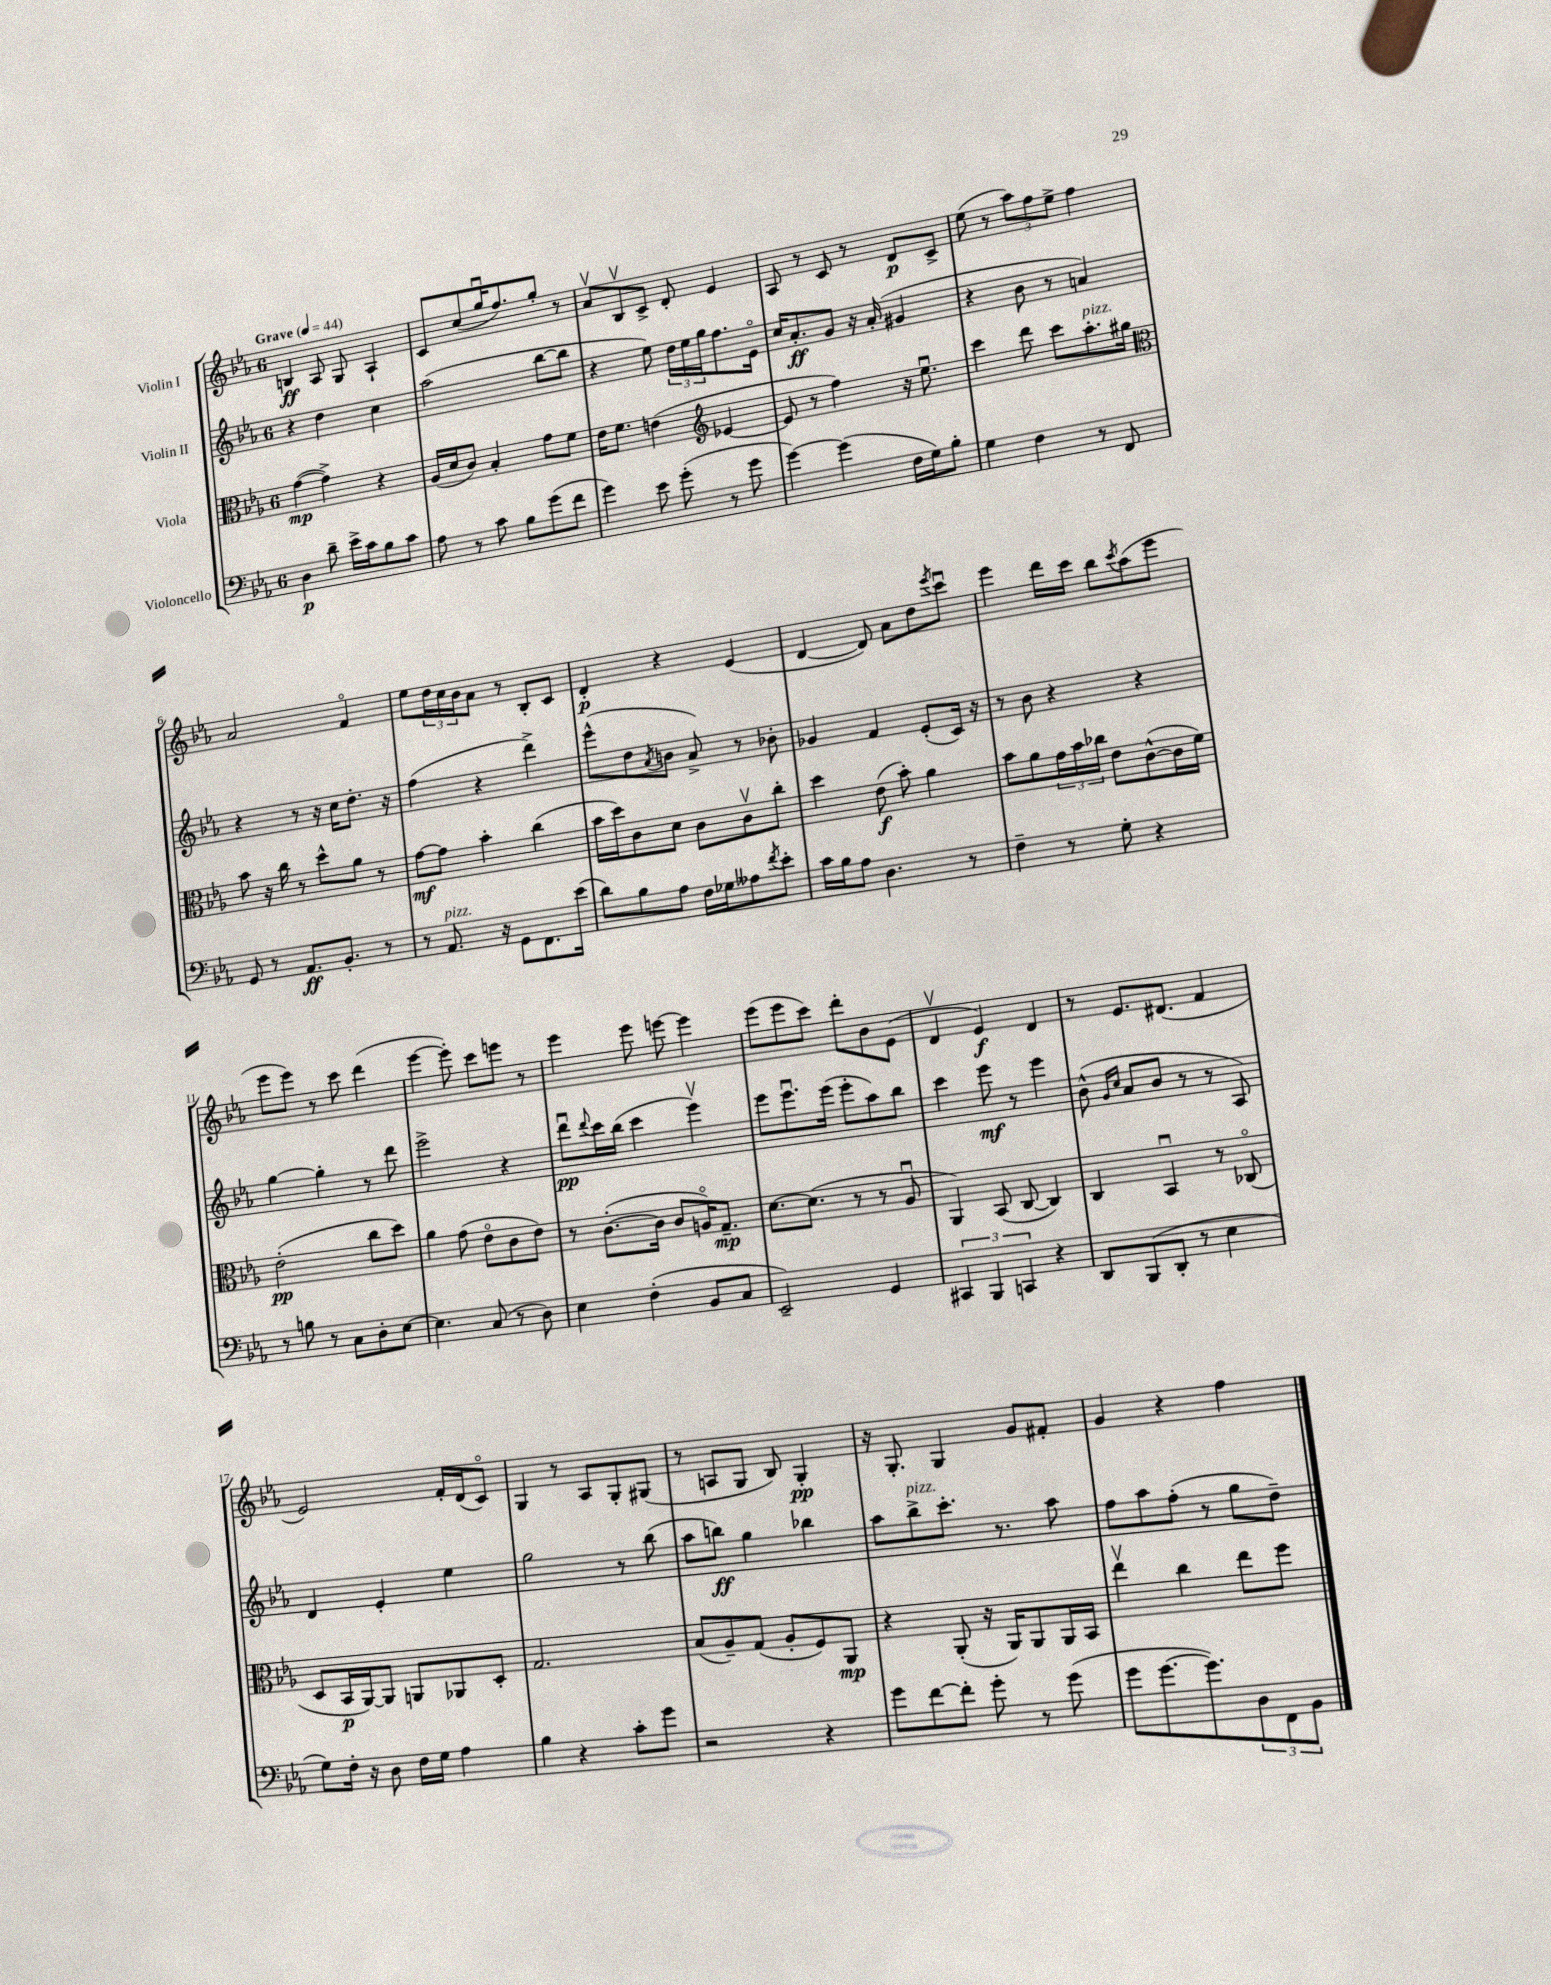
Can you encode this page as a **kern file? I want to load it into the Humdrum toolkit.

**kern	**dynam	**kern	**dynam	**kern	**dynam	**kern	**dynam
*part4	*part4	*part3	*part3	*part2	*part2	*part1	*part1
*staff4	*staff4	*staff3	*staff3	*staff2	*staff2	*staff1	*staff1
*I"Violoncello	*	*I"Viola	*	*I"Violin II	*	*I"Violin I	*
*clefF4	*	*clefC3	*	*clefG2	*	*clefG2	*
*k[b-e-a-]	*	*k[b-e-a-]	*	*k[b-e-a-]	*	*k[b-e-a-]	*
*M6/8	*	*M6/8	*	*M6/8	*	*M6/8	*
*MM44	*	*MM44	*	*MM44	*	*MM44	*
=1	=1	=1	=1	=1	=1	=1	=1
!	!	!	!	!	!	!LO:TX:a:B:t=Grave	!
4D\	p	([4g\	mp	4r	.	4Bn/	ff
8d~\	.	4g^\])	.	4dd\	.	8A-/	.
16e-^\LL	.	.	.	.	.	8G/	.
16c\J	.	.	.	.	.	.	.
8B-\	.	4r	.	4cc\	.	4A-`/	.
8c\J	.	.	.	.	.	.	.
=2	=2	=2	=2	=2	=2	=2	=2
8A-\	.	(16A-/LL	.	(2aa-\	.	8c/L	.
.	.	16d/J	.	.	.	.	.
8r	.	8c/J)	.	.	.	(8cc/	.
8c\	.	4B-'/	.	.	.	16ggu/K	.
.	.	.	.	.	.	8.ff/)	.
8B-\L	.	.	.	.	.	.	.
(8g\	.	8g\L	.	[8bb-\L	.	8gg'/J	.
8f\J	.	8f\J	.	8bb-\J]	.	8r	.
=3	=3	=3	=3	=3	=3	=3	=3
4g\)	.	16e-\KL	.	4r	.	8a-v/L	.
.	.	8.f\J	.	.	.	.	.
.	.	.	.	.	.	8B-v/	.
8e-\	.	(4en\	.	8ee-\)	.	8c^/J	.
(8g'\	.	.	.	24dd\LL	.	8d'/	.
.	.	.	.	24ee-\	.	.	.
.	.	.	.	24gg\J	.	.	.
*	*	*clefG2	*	*	*	*	*
8r	.	[4e-X/	.	8.ff\	.	4e-/	.
8g\	.	.	.	.	.	.	.
.	.	.	.	16e-\Jk	.	.	.
=4	=4	=4	=4	=4	=4	=4	=4
[4g\)	.	8e-/]	.	16cc/KL	.	8A-/	.
.	.	.	.	8.a-'/	ff	.	.
.	.	8r	.	.	.	8r	.
(4g\]	.	4ff\)	.	8g/J	.	8c/	.
.	.	.	.	16r	.	8r	.
.	.	.	.	(16a-'/	.	.	.
16F\LL	.	16r	.	4g#X/	.	8d/L	p
16G\J)	.	8.ee-u\	.	.	.	.	.
8B-'\J	.	.	.	.	.	8c^/J	.
=5	=5	=5	=5	=5	=5	=5	=5
4G\	.	4ccc\	.	4r	.	(8ee-\	.
.	.	.	.	.	.	8r	.
4F\	.	8ddd\	.	8b-\	.	12aa-\L)	.
.	.	.	.	.	.	12ff\	.
.	.	8ccc\L	.	8r	.	.	.
.	.	.	.	.	.	12ee-^\J	.
!	!	!LO:TX:a:i:t=pizz.	!	!	!	!	!
8r	.	8.aa-'\	.	4an/)	.	4ff\	.
8FF/	.	.	.	.	.	.	.
.	.	16gg#X\Jk	.	.	.	.	.
!!LO:LB:g=z
=6	=6	=6	=6	=6	=6	=6	=6
*	*	*clefC3	*	*	*	*	*
8GG/	.	8b-\	.	4r	.	2a-/	.
8r	.	16r	.	.	.	.	.
.	.	16cc\	.	.	.	.	.
8.AA-/L	ff	8r	.	8r	.	.	.
.	.	8dd^^\L	.	16r	.	.	.
8.BB-'/J	.	.	.	16cc\KL	.	.	.
.	.	8a-\J	.	8.dd'\J	.	4f/	.
8r	.	8r	.	.	.	.	.
.	.	.	.	16r	.	.	.
=7	=7	=7	=7	=7	=7	=7	=7
8r	.	[8g\L	mf	(4ff\	.	8ee-\L	.
!LO:TX:a:i:t=pizz.	!	!	!	!	!	!	!
8.AA-/	.	8g\J]	.	.	.	24dd\L	.
.	.	.	.	.	.	24cc\	.
.	.	.	.	.	.	24b-\J	.
.	.	4b-'\	.	4r	.	8a-\J	.
16r	.	.	.	.	.	.	.
8GG\L	.	.	.	.	.	8r	.
8.FF\	.	(4cc\	.	4ddd^\)	.	8B-'/L	.
.	.	.	.	.	.	8c/J	.
(16e-\Jk	.	.	.	.	.	.	.
=8	=8	=8	=8	=8	=8	=8	=8
8d\L)	.	16b-\LL	.	(8eee-^^\L	.	4d'/	p
.	.	16dd\J)	.	.	.	.	.
8B-\	.	8c\	.	8dd\	.	.	.
.	.	.	.	8qa-/	.	.	.
8A-\J	.	8d\J	.	8bn\J	.	4r	.
16F\LL	.	8c\L	.	8a-^/)	.	.	.
16G-X\J	.	.	.	.	.	.	.
8A--X\	.	8cv\	.	8r	.	(4e-/	.
8qf/	.	.	.	.	.	.	.
8e-'\J	.	8cc'\J	.	8b-X'\	.	.	.
=9	=9	=9	=9	=9	=9	=9	=9
16c\LL	.	4dd\	.	4g-X/	.	[4d/	.
16B-\J	.	.	.	.	.	.	.
8A-\J	.	.	.	.	.	.	.
4.D\	.	(8e-\	f	4f/	.	8d/])	.
.	.	8b-'\)	.	.	.	8a-\L	.
.	.	4a-\	.	(8e-'/L	.	8dd\	.
.	.	.	.	.	.	8qeee-/	.
8r	.	.	.	16c/Jk)	.	8cccu\J	.
.	.	.	.	16r	.	.	.
=10	=10	=10	=10	=10	=10	=10	=10
4F~\	.	8b-\L	.	8r	.	4eee-\	.
.	.	8a-\	.	8b-\	.	.	.
8r	.	24g\L	.	4r	.	16ddd\LL	.
.	.	24b-\	.	.	.	.	.
.	.	.	.	.	.	16ccc\JJ	.
.	.	24cc-X\JJ	.	.	.	.	.
8G'\	.	8e-\L	.	.	.	8bb-\L	.
.	.	.	.	.	.	8qccc/	.
4r	.	([8c^^\	.	4r	.	(8aa-\	.
.	.	16c\L]	.	.	.	8eee-\J	.
.	.	16f\JJ)	.	.	.	.	.
!!LO:LB:g=z
=11	=11	=11	=11	=11	=11	=11	=11
8r	.	(2e-'\	pp	[4gg\	.	8eee-\L	.
8Bn\	.	.	.	.	.	8eee-\J)	.
8r	.	.	.	4gg'\]	.	8r	.
8C\L	.	.	.	.	.	8ccc\	.
8D'\	.	8cc\L	.	8r	.	(4ddd\	.
[8E-\J	.	8dd\J)	.	8ddd\	.	.	.
=12	=12	=12	=12	=12	=12	=12	=12
4.E-\]	.	4a-\	.	2eee-^\	.	[4eee-\	.
.	.	(8g\	.	.	.	8eee-'\])	.
(8C/	.	8e-\L	.	.	.	8ccc\L	.
8r	.	8c\	.	4r	.	8eeen\J	.
8D\)	.	8e-\J)	.	.	.	8r	.
=13	=13	=13	=13	=13	=13	=13	=13
4E-\	.	8r	.	8dddu\L	pp	4eee-\	.
.	.	.	.	8qqddd/	.	.	.
.	.	([8.c'\L	.	16ccc\L	.	.	.
.	.	.	.	(16bb-\JJ	.	.	.
(4F'\	.	.	.	4ccc\	.	8eee-\	.
.	.	16c\Jk]	.	.	.	.	.
.	.	8c/L	.	.	.	[8eeen\	.
8BB-/L	.	16An/K)	.	4eee-v\)	.	4eee\]	.
.	.	8.G~/J	mp	.	.	.	.
8C/J	.	.	.	.	.	.	.
=14	=14	=14	=14	=14	=14	=14	=14
2EE-~/)	.	[8.d\L	.	8eee-\L	.	(8eee-\L	.
.	.	.	.	8.eee-u\	.	8eee-\	.
.	.	(8.d\J]	.	.	.	.	.
.	.	.	.	.	.	8ccc\J)	.
.	.	.	.	(16eee-\Jk	.	.	.
.	.	8r	.	8eee-'\L	.	8ddd'\L	.
4GG/	.	8r	.	8aa-\)	.	8b-\	.
.	.	8A-u/	.	8bb-\J	.	(8e-\J	.
=15	=15	=15	=15	=15	=15	=15	=15
6CC#X/	.	4AA-/)	.	4ccc\	.	4dv/	.
6BBB-/	.	.	.	.	.	.	.
.	.	(8BB-/	.	8eee-\	mf	4e-/)	f
6CCn/	.	.	.	.	.	.	.
.	.	[8C/	.	8r	.	.	.
4r	.	4C/])	.	4eee-\	.	4d/	.
=16	=16	=16	=16	=16	=16	=16	=16
8DD/L	.	4C/	.	(8b-^^\	.	8r	.
.	.	.	.	16qqg/LL	.	.	.
.	.	.	.	16qqcc/JJ	.	.	.
(8BBB-/	.	.	.	8a-/L	.	8.e-/L	.
8DD'/J	.	4BB-u/	.	8b-/J	.	.	.
.	.	.	.	.	.	(8.d#X/J	.
8r	.	.	.	8r	.	.	.
4E-\	.	8r	.	8r	.	4f/	.
.	.	(8C-X/	.	8A-/)	.	.	.
!!LO:LB:g=z
=17	=17	=17	=17	=17	=17	=17	=17
8G\L)	.	8D/L	.	4d/	.	2e-/)	.
16F'\Jk	.	16BB-/L	p	.	.	.	.
16r	.	[16AA-/J)	.	.	.	.	.
8D\	.	8AA-/J]	.	4e-'/	.	.	.
16F\LL	.	8AAn/L	.	.	.	.	.
16G\JJ	.	.	.	.	.	.	.
4A-\	.	8AA-X/	.	4ee-\	.	16f'/LL	.
.	.	.	.	.	.	(16d/J	.
.	.	8D'/J	.	.	.	8c/J)	.
=18	=18	=18	=18	=18	=18	=18	=18
4B-\	.	2.G/	.	2gg\	.	4G/	.
4r	.	.	.	.	.	8r	.
.	.	.	.	.	.	8A-/L	.
8c'\L	.	.	.	8r	.	8G'/	.
8g\J	.	.	.	(8bb-\	.	(8G#X/J	.
=19	=19	=19	=19	=19	=19	=19	=19
2r	.	(8B-/L	.	8aa-\L	.	8r	.
.	.	8A-~/)	.	8bbn\J)	ff	8An/L	.
.	.	(8G/J	.	4gg\	.	8G/J	.
.	.	8A-'/L	.	.	.	8B-/)	.
4r	.	8F/)	.	4bb-X\	.	4G'/	pp
.	.	8AA-/J	mp	.	.	.	.
=20	=20	=20	=20	=20	=20	=20	=20
8g\L	.	4r	.	8aa-\L	.	16r	.
.	.	.	.	.	.	8.G'/	.
!	!	!	!	!LO:TX:a:i:t=pizz.	!	!	!
[8f\	.	.	.	8bb-^\	.	.	.
8f'\J]	.	(8AA-'/	.	8.ccc'\J	.	4G/	.
8g'\	.	16r	.	.	.	.	.
.	.	16AA-/KL)	.	8.r	.	.	.
8r	.	8AA-/	.	.	.	8g/L	.
(8g\	.	16AA-/L	.	8aa-\	.	8f#X'/J	.
.	.	16BB-/JJ	.	.	.	.	.
=21	=21	=21	=21	=21	=21	=21	=21
8g\L	.	4ee-v\	.	8ff\L	.	4g/	.
[8.g\	.	.	.	8aa-\	.	.	.
.	.	4cc\	.	(8ff'\J	.	4r	.
8.g\])	.	.	.	.	.	.	.
.	.	.	.	8r	.	.	.
12D\	.	8ee-\L	.	8gg\L	.	4ff\	.
12FF\	.	.	.	.	.	.	.
.	.	8ff\J	.	8dd~\J)	.	.	.
12BB-\J	.	.	.	.	.	.	.
==	==	==	==	==	==	==	==
*-	*-	*-	*-	*-	*-	*-	*-
